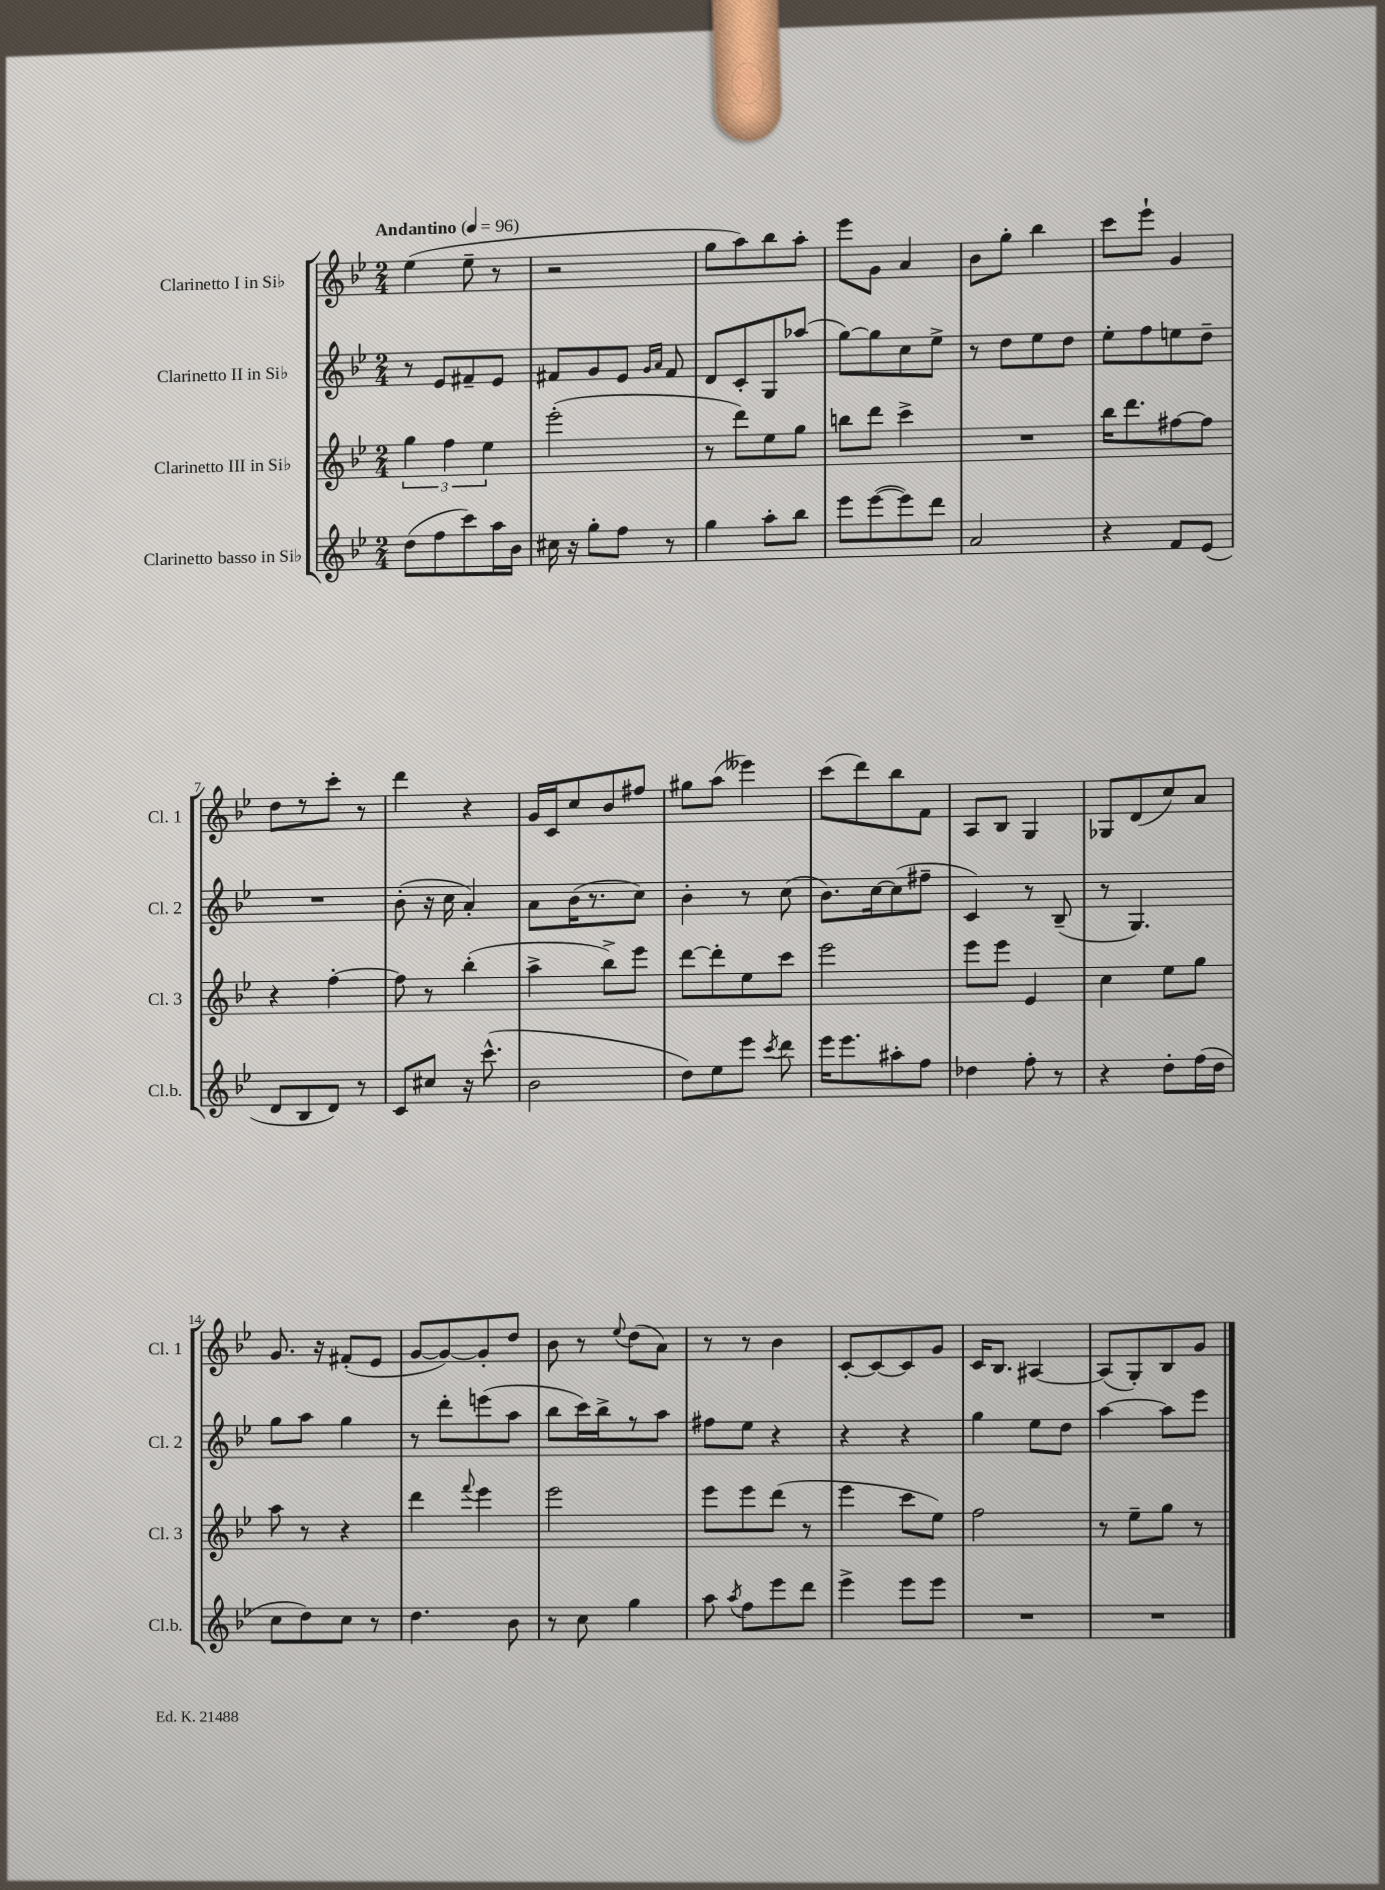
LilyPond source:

<<
\new StaffGroup <<
\new Staff = "s0" \with { instrumentName = "Clarinetto I in Sib" shortInstrumentName = "Cl. 1" } {
    \clef treble \key bes \major \numericTimeSignature \time 2/4 \tempo "Andantino" 4 = 96
    \autoBeamOff ees''4( ees''8-- r8 |
    r2 |
    g''8[ a''8) bes''8 a''8]-. |
    ees'''8[ g'8] a'4 |
    bes'8[ g''8]-. bes''4 |
    c'''8[ ees'''8]-! g'4 |
    d''8[ r8 c'''8]-. r8 |
    d'''4 r4 |
    g'16[ c'16 c''8 bes'8 fis''8] |
    gis''8[ a''8]( eeses'''4) |
    c'''8[( d'''8) bes''8 f'8] |
    a8[ bes8] g4 |
    ges8[ d'8( c''8) a'8] |
    g'8. r16 fis'8[-.( ees'8] |
    g'8[~ g'8~) g'8-. d''8] |
    bes'8 r8 \appoggiatura { ees''8 } d''8[( a'8]) |
    r8 r8 bes'4 |
    c'8[~-. c'8~ c'8 g'8] |
    c'16[ bes8.] ais4~ |
    ais8[( g8-.) bes8 g'8] \bar "|." |
}
\new Staff = "s1" \with { instrumentName = "Clarinetto II in Sib" shortInstrumentName = "Cl. 2" } {
    \clef treble \key bes \major \numericTimeSignature \time 2/4
    \autoBeamOff r8 ees'8[ fis'8-- ees'8] |
    fis'8[ g'8 ees'8] \grace { g'16[ a'16] } fis'8 |
    d'8[ c'8-. g8 aes''8]( |
    g''8[~) g''8 c''8 ees''8]-> |
    r8 d''8[ ees''8 d''8] |
    ees''8[-. f''8 e''8 d''8]-- |
    R2 |
    bes'8-.( r16 c''16 a'4-.) |
    a'8[ bes'16( r8. c''8]) |
    bes'4-. r8 c''8( |
    bes'8.[) c''16~ c''8( fis''8]-- |
    c'4) r8 bes8--( |
    r8 g4.) |
    g''8[ a''8] g''4 |
    r8 d'''8[-. e'''8( a''8] |
    bes''8[ c'''16) bes''16-> r8 a''8] |
    fis''8[ ees''8] r4 |
    r4 r4 |
    g''4 ees''8[ d''8] |
    a''4~ a''8[ ees'''8] \bar "|." |
}
\new Staff = "s2" \with { instrumentName = "Clarinetto III in Sib" shortInstrumentName = "Cl. 3" } {
    \clef treble \key bes \major \numericTimeSignature \time 2/4
    \autoBeamOff \tuplet 3/2 { g''4 f''4 ees''4 } |
    ees'''2-.( |
    r8 d'''8[) ees''8 g''8] |
    b''8[ d'''8] c'''4-> |
    R2 |
    bes''16[ d'''8. fis''8~ fis''8] |
    r4 f''4~-. |
    f''8 r8 bes''4-.( |
    a''4-> bes''8[->) ees'''8] |
    d'''8[~ d'''8-. ees''8 c'''8] |
    ees'''2 |
    ees'''8[ ees'''8] ees'4 |
    c''4 ees''8[ g''8] |
    a''8 r8 r4 |
    d'''4 \appoggiatura { f'''8 } ees'''4 |
    ees'''2 |
    ees'''8[ ees'''8 d'''8]( r8 |
    ees'''4 c'''8[ ees''8]) |
    f''2 |
    r8 ees''8[-- g''8] r8 \bar "|." |
}
\new Staff = "s3" \with { instrumentName = "Clarinetto basso in Sib" shortInstrumentName = "Cl.b." } {
    \clef treble \key bes \major \numericTimeSignature \time 2/4
    \autoBeamOff d''8[( f''8 c'''8) a''16 bes'16] |
    cis''16 r16 g''8[-. f''8] r8 |
    g''4 a''8[-. bes''8] |
    ees'''8[ ees'''8~( ees'''8) d'''8] |
    a'2 |
    r4 f'8[ ees'8]( |
    d'8[ bes8 d'8]) r8 |
    c'8[ cis''8] r16 c'''8.-^( |
    bes'2 |
    d''8[) ees''8 ees'''8] \acciaccatura { c'''8 } d'''8 |
    ees'''16[ ees'''8. ais''8-. f''8] |
    des''4 f''8-. r8 |
    r4 d''8[-. f''16( d''16] |
    c''8[ d''8) c''8] r8 |
    d''4. bes'8 |
    r8 c''8 g''4 |
    a''8 \acciaccatura { a''8 } f''8[ ees'''8 d'''8] |
    ees'''4-> ees'''8[ ees'''8] |
    R2 |
    R2 \bar "|." |
}
>>
>>
